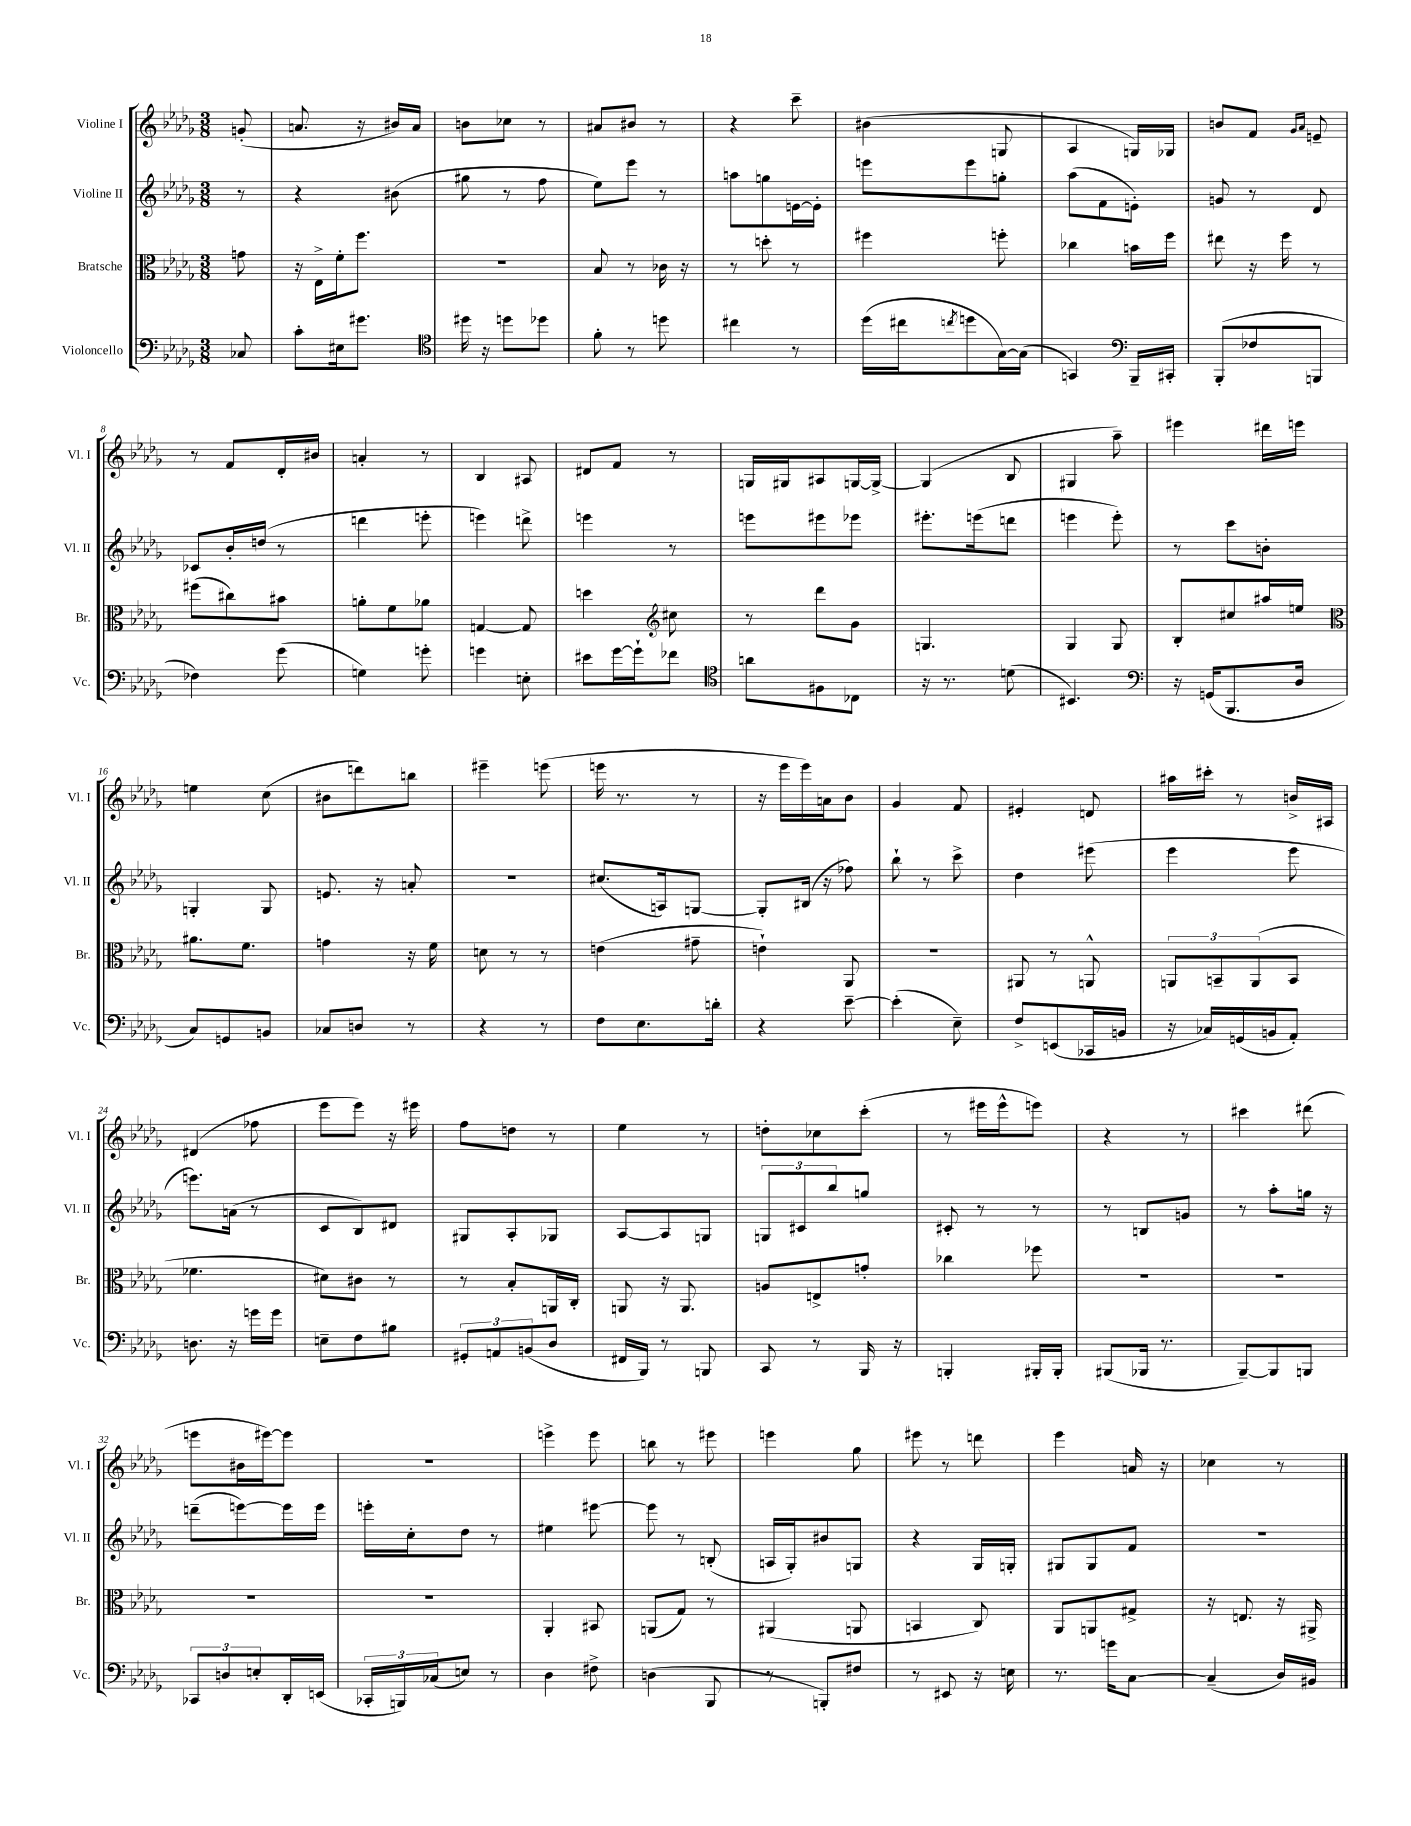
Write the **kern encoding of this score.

**kern	**kern	**kern	**kern
*part4	*part3	*part2	*part1
*staff4	*staff3	*staff2	*staff1
*I"Violoncello	*I"Bratsche	*I"Violine II	*I"Violine I
*I'Vc.	*I'Br.	*I'Vl. II	*I'Vl. I
*clefF4	*clefC3	*clefG2	*clefG2
*k[b-e-a-d-g-]	*k[b-e-a-d-g-]	*k[b-e-a-d-g-]	*k[b-e-a-d-g-]
*M3/8	*M3/8	*M3/8	*M3/8
=	=	=	=
8C-X/	8gn\	8r	(8gn'/
=1	=1	=1	=1
8c'\L	16r	4r	8.an/
.	16E-^\LL	.	.
16E#X\k	16f'\J	.	.
8.g#X\J	8.ff\J	.	16r
.	.	(8b#X\	16b#X/LL)
.	.	.	16a/JJ
=2	=2	=2	=2
*clefC4	*	*	*
16dd#X\	4.r	8gg#X\	8bn\L
16r	.	.	.
8ddn\L	.	8r	8cc-X\J
8dd-X\J	.	8ff\	8r
=3	=3	=3	=3
8f'\	8B-/	8ee-\L)	8a#X/L
8r	8r	8eee-\J	8b#X/J
8ddn\	16c-X\	8r	8r
.	16r	.	.
=4	=4	=4	=4
4cc#X\	8r	8aan\L	4r
.	8ddn'\	8ggn\	.
8r	8r	[16en\L	8ccc~\
.	.	16e'\JJ]	.
=5	=5	=5	=5
(16dd-\LL	4ff#X\	8eeen\L	(4b#X\
16cc#X\J	.	.	.
8qccn/	.	.	.
8ddn\	.	8eee\	.
[16G-\L)	8ffn'\	8ggn'\J	8Gn/
(16G-\JJ]	.	.	.
=6	=6	=6	=6
4GGn/)	4cc-X\	(8aa-\L	4A-/
.	.	8f\	.
*clefF4	*	*	*
16BBB-~/LL	16bn\LL	8en'\J)	16Gn/LL)
16CC#X'/JJ	16ff\JJ	.	16G-X/JJ
=7	=7	=7	=7
(8BBB-'/L	8ee#X\	8gn/	8bn/L
8F-X/	16r	8r	8f/J
.	16ff\	.	.
.	.	.	16qqg-/LL
.	.	.	16qqa-/JJ
8BBBn/J	8r	8d-/	8en~/
!!LO:LB:g=z
=8	=8	=8	=8
4F-X\)	(8ff#X\L	8c-X/L	8r
.	8cc#X\)	16b-'/L	8f/L
.	.	(16ddn/JJ	.
(8g-\	8b#X\J	8r	16d-'/L
.	.	.	16b#X/JJ
=9	=9	=9	=9
4Gn\)	8an'\L	4dddn\	4an'/
.	8f\	.	.
8gn'\	8a-X\J	8eeen'\	8r
=10	=10	=10	=10
4gn\	[4Gn/	4eeen\)	4B-/
8En'\	8G/]	8dddn^\	8A#X/
=11	=11	=11	=11
8e#X\L	4ddn\	4eeen\	8d#X/L
[16g-\L	.	.	8f/J
16g-`\J]	.	.	.
*	*clefG2	*	*
8f-X\J	8cc#X\	8r	8r
=12	=12	=12	=12
*clefC4	*	*	*
8an\L	8r	8eeen\L	16Gn/LL
.	.	.	16G#X/J
8F#X\	8ddd-\L	8eee#X\	8A#X/
8C-X\J	8g-\J	8eee-X\J	[16Gn/L
.	.	.	16G^/JJ_
=13	=13	=13	=13
16r	4.Gn/	8.eee#X'\L	(4G/]
8.r	.	.	.
.	.	(16eeen\k	.
(8dn\	.	8dddn\J	8B-/
=14	=14	=14	=14
4.BB#X/)	4G-/	4eeen\	4G#X/
.	8G-/	8eee'\)	8aa-~\)
=15	=15	=15	=15
*clefF4	*	*	*
16r	8B-'/L	8r	4eee#X\
(16GGn/KL	.	.	.
8.BBB-/	8cc#X/	8ccc\L	.
.	16aa#X/L	8bn'\J	16ddd#X\LL
16D-/Jk	16een/JJ	.	16eeen\JJ
!!LO:LB:g=z
=16	=16	=16	=16
*	*clefC3	*	*
8C/L)	8.a#X\L	4Gn'/	4een\
8GGn/	.	.	.
.	8.f\J	.	.
8BBn/J	.	8G/	(8cc\
=17	=17	=17	=17
8C-X/L	4gn\	8.en/	8b#X\L
8Dn/J	.	.	8dddn\)
.	.	16r	.
8r	16r	8an'/	8bbn\J
.	16f\	.	.
=18	=18	=18	=18
4r	8dn\	4.r	4eee#X~\
.	8r	.	.
8r	8r	.	(8eeen\
=19	=19	=19	=19
8F\L	(4en\	(8.cc#X/L	16eeen\
.	.	.	8.r
8.E-\	.	.	.
.	.	16An/k)	.
.	8g#X~\	[8Gn/J	8r
16dn'\Jk	.	.	.
=20	=20	=20	=20
4r	4en`\)	8G'/L]	16r
.	.	.	16eee-\LL
.	.	(16B#X/Jk	16eee-\)
.	.	16r	16an\J
[8e-~\	8AA-/	8ff-X\)	8b-\J
=21	=21	=21	=21
(4e-'\]	4.r	8bb-`\	4g-/
.	.	8r	.
8E-~\)	.	8ccc^\	8f/
=22	=22	=22	=22
8F^/L	8AA#X/	4dd-\	4e#X'/
(8EEn/	8r	.	.
16CC-X/L	8AAn^^/	(8eee#X\	8dn/
16BBn/JJ	.	.	.
=23	=23	=23	=23
16r	12AAn/L	4eee-\	16aa#X\LL
16C-X/LL)	.	.	16ccc#X'\JJ
.	12BBn~/	.	.
(16GGn/	.	.	8r
.	(12AA/	.	.
16BBn/J	.	.	.
8AA-'/J)	8BB/J	8eee-\	16bn^/LL
.	.	.	16A#X/JJ
!!LO:LB:g=z
=24	=24	=24	=24
8.Dn\	4.f-X\	8.eeen\L)	(4d#X/
16r	.	(16an\Jk	.
16gn\LL	.	8r	8ff-X\
16g\JJ	.	.	.
=25	=25	=25	=25
8En~\L	8d#X\L)	8c/L	8eee-\L
8F\	8c#X\J	8B-/)	8eee-\J)
8B#X\J	8r	8d#X/J	16r
.	.	.	16eee#X\
=26	=26	=26	=26
12GG#X'/L	8r	8G#X/L	8ff\L
12AAn/	.	.	.
.	8B-'/L	8A-'/	8ddn\J
(12BBn/	.	.	.
8D-/J	16AAn/L	8G-X/J	8r
.	16C'/JJ	.	.
=27	=27	=27	=27
16FF#X/LL	8AAn/	[8A-/L	4ee-\
16BBB-/JJ)	.	.	.
8r	16r	8A-/]	.
.	8.AA/	.	.
8BBBn/	.	8Gn/J	8r
=28	=28	=28	=28
8CC/	8An/L	12Gn/L	8ddn'\L
.	.	12c#X/	.
8r	8En^/	.	8cc-X\
.	.	12bb-/	.
16BBB-/	8gn'/J	8ggn/J	(8ccc'\J
16r	.	.	.
=29	=29	=29	=29
4BBBn'/	4cc-X\	8c#X'/	8r
.	.	8r	16eee#X\LL
.	.	.	16eee#^^\J
16BBB#X'/LL	8ff-X\	8r	8eeen\J)
16BBB#'/JJ	.	.	.
=30	=30	=30	=30
(8BBB#X/L	4.r	8r	4r
16BBB-X/Jk	.	8Bn/L	.
8.r	.	.	.
.	.	8gn/J	8r
=31	=31	=31	=31
[8BBB-~/L)	4.r	8r	4ccc#X\
8BBB-/]	.	8aa-'\L	.
8BBBn/J	.	16ggn\Jk	(8ddd#X\
.	.	16r	.
!!LO:LB:g=z
=32	=32	=32	=32
12CC-X/L	4.r	(8dddn~\L	8eeen\L
12Dn/	.	.	.
.	.	[8eeen\)	16b#X\L
12En'/	.	.	.
.	.	.	[16eee#X\J)
16DD-'/L	.	16eee\L]	8eee#\J]
(16EEn/JJ	.	16eee\JJ	.
=33	=33	=33	=33
24CC-X'/LL	4.r	16eeen'\LL	4.r
24BBBn/)	.	.	.
.	.	16cc'\J	.
(24C-X/J	.	.	.
8En/J)	.	8dd-\J	.
8r	.	8r	.
=34	=34	=34	=34
4D-\	4AA-'/	4ee#X\	4eeen^\
8F#X^\	8BB#X/	[8eee#X\	8eee\
=35	=35	=35	=35
(4Dn\	(8AAn/L	8eee#\]	8bbn\
.	8G-/J)	8r	8r
8BBB-/	8r	(8Bn'/	8eee#X\
=36	=36	=36	=36
8r	(4AA#X/	16An/LL	4eeen\
.	.	16G-'/J)	.
8BBBn'/L)	.	8b#X/	.
8F#X/J	8AAn/	8Gn/J	8gg-\
=37	=37	=37	=37
8r	4BBn/	4r	8eee#X\
8EE#X/	.	.	8r
16r	8C/)	16G-/LL	8dddn\
16En\	.	16Gn'/JJ	.
=38	=38	=38	=38
8.r	8AA-/L	8G#X/L	4eee-\
.	8AAn/	8G#/	.
16gn\KL	.	.	.
[8C\J	8G#X^/J	8f/J	16an/
.	.	.	16r
=39	=39	=39	=39
(4C~/]	16r	4.r	4cc-X\
.	8.En/	.	.
16D-/LL)	16r	.	8r
16BB#X/JJ	16AA#X^/	.	.
==	==	==	==
*-	*-	*-	*-
